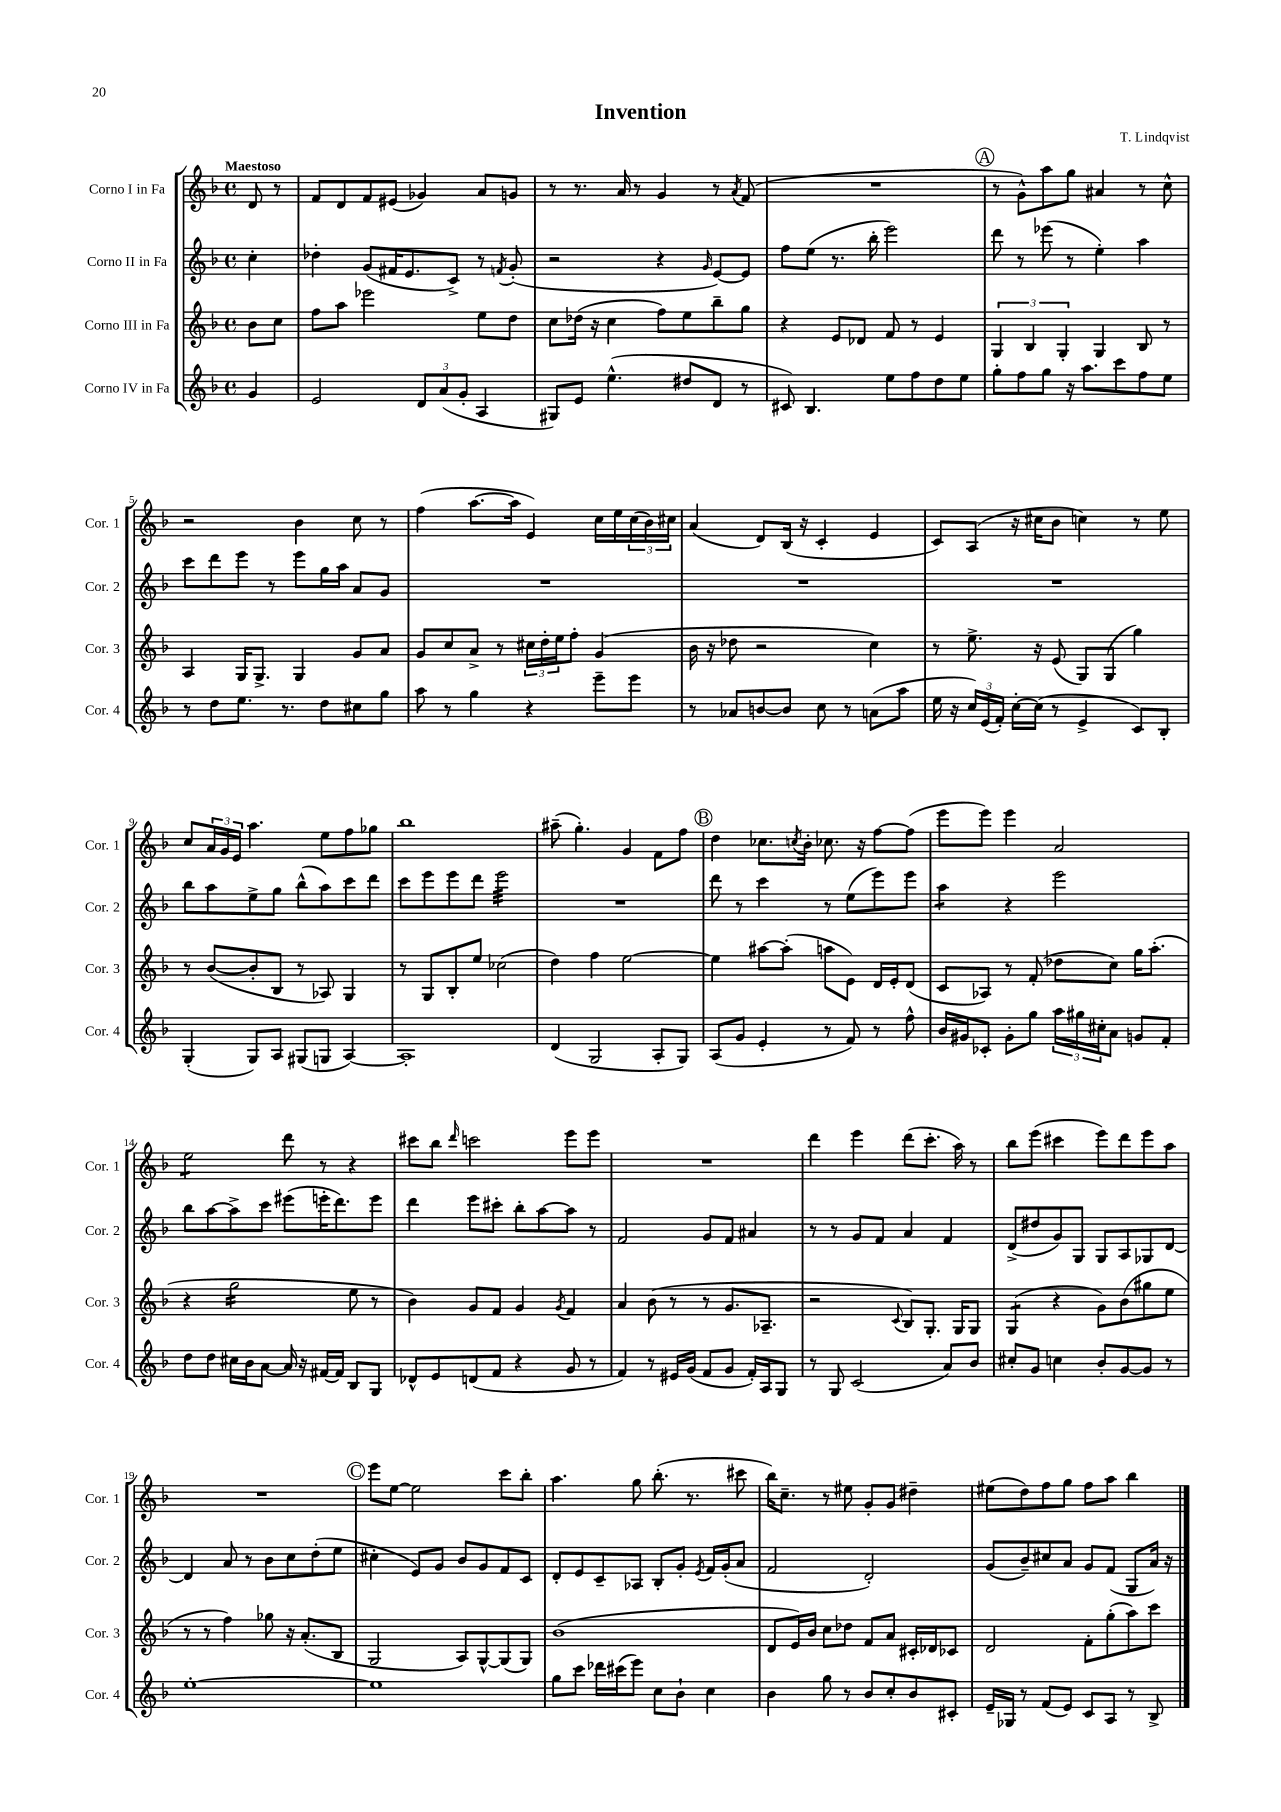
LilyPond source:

\header { title = "Invention" composer = "T. Lindqvist" }
<<
\new StaffGroup <<
\new Staff = "s0" \with { instrumentName = "Corno I in Fa" shortInstrumentName = "Cor. 1" } {
    \clef treble \key f \major \defaultTimeSignature \time 4/4 \partial 4 \tempo "Maestoso"
    d'8 r8 |
    f'8 d'8 f'8 eis'8( ges'4) a'8 g'8 |
    r8 r8. a'16 r8 g'4 r8 \acciaccatura { a'8 } f'8( |
    R1 |
    \mark \markup { \circle "A" } r8 g'8-^) a''8 g''8 ais'4 r8 c''8-^ |
    r2 bes'4 c''8 r8 |
    f''4( a''8.~ a''16 e'4) c''16 e''16 \tuplet 3/2 { c''16( bes'16) cis''16 } |
    a'4( d'8) bes16( r16 c'4-. e'4 |
    c'8) a8( r16 cis''16 bes'8 c''4) r8 e''8 |
    c''8 \tuplet 3/2 { a'16 g'16 e'16 } a''4. e''8 f''8 ges''8 |
    bes''1 |
    ais''8--( g''4.-.) g'4 f'8 f''8 |
    \mark \markup { \circle "B" } d''4 ces''8. \acciaccatura { c''8 } bes'16-. ces''8. r16 f''8~ f''8( |
    e'''8 e'''8) e'''4 a'2 |
    e''2:8 d'''8 r8 r4 |
    cis'''8 bes''8 \grace { d'''16 } c'''2 e'''8 e'''8 |
    R1 |
    d'''4 e'''4 d'''8( c'''8.-. a''16) r8 |
    bes''8 e'''8( cis'''4 e'''8) d'''8 e'''8 a''8 |
    R1 |
    \mark \markup { \circle "C" } e'''8 e''8~ e''2 c'''8 bes''8-. |
    a''4. g''8 bes''8.-.( r8. cis'''8 |
    bes''16) c''8.-- r8 eis''8 g'8-. g'8 dis''4-- |
    eis''8( d''8) f''8 g''8 f''8 a''8 bes''4 \bar "|." |
}
\new Staff = "s1" \with { instrumentName = "Corno II in Fa" shortInstrumentName = "Cor. 2" } {
    \clef treble \key f \major \defaultTimeSignature \time 4/4 \partial 4
    c''4-. |
    des''4-. g'8( fis'16 e'8. c'8->) r8 \acciaccatura { f'8 } g'8-.( |
    r2 r4 \grace { g'16 } e'8~) e'8 |
    f''8 e''8( r8. bes''16-. e'''2) |
    \mark \markup { \circle "A" } d'''8 r8 ees'''8( r8 e''4-.) a''4 |
    c'''8 d'''8 e'''8 r8 e'''8 g''16 a''16 a'8 g'8 |
    R1 |
    R1 |
    R1 |
    bes''8 a''8 e''8-> g''8 bes''8-^( a''8) c'''8 d'''8 |
    c'''8 e'''8 e'''8 d'''8 e'''2:32 |
    R1 |
    \mark \markup { \circle "B" } d'''8 r8 c'''4 r8 e''8( e'''8) e'''8 |
    a''4:8 r4 e'''2 |
    bes''8 a''8~ a''8-> c'''8 eis'''8( e'''16-. d'''8.) e'''8 |
    d'''4 e'''8 cis'''8-. bes''8-. a''8~ a''8 r8 |
    f'2 g'8 f'8 ais'4 |
    r8 r8 g'8 f'8 a'4 f'4 |
    d'8->( dis''8 g'8) g8 g8 a8 ges8 d'8~ |
    d'4 a'8 r8 bes'8 c''8 d''8-.( e''8 |
    \mark \markup { \circle "C" } cis''4-. e'8) g'8 bes'8 g'8 f'8 c'8 |
    d'8-. e'8 c'8-- aes8 bes8-. g'8-. \acciaccatura { e'8 } f'16 g'16-.( a'8 |
    f'2 d'2-.) |
    g'8( bes'8--) cis''8 a'8 g'8 f'8( g8 a'16) r16 \bar "|." |
}
\new Staff = "s2" \with { instrumentName = "Corno III in Fa" shortInstrumentName = "Cor. 3" } {
    \clef treble \key f \major \defaultTimeSignature \time 4/4 \partial 4
    bes'8 c''8 |
    f''8 a''8 ees'''2 e''8 d''8 |
    c''8 des''16( r16 c''4 f''8) e''8 bes''8-- g''8 |
    r4 e'8 des'8 f'8 r8 e'4 |
    \mark \markup { \circle "A" } \tuplet 3/2 { g4 bes4 g4-. } g4 bes8 r8 |
    a4 g16 g8.-> g4 g'8 a'8 |
    g'8 c''8 a'8-> r8 \tuplet 3/2 { cis''16 d''16-. e''16 } f''8-. g'4( |
    bes'16 r16 des''8 r2 c''4) |
    r8 e''8.-> r16 e'8( g8) g8( g''4) |
    r8 bes'8~( bes'8-. bes8 r8 aes8) g4 |
    r8 g8 bes8-. e''8 ces''2( |
    d''4) f''4 e''2~ |
    \mark \markup { \circle "B" } e''4 ais''8~ ais''8-.( a''8 e'8) d'16 e'16-. d'8( |
    c'8 aes8) r8 f'8-.( des''8 c''8) g''16 a''8.-.( |
    r4 g''2:16 e''8 r8 |
    bes'4) g'8 f'8 g'4 \acciaccatura { g'8 } f'4 |
    a'4 bes'8( r8 r8 g'8. aes8.-- |
    r2 \appoggiatura { c'8 } bes8) g8.-. g16 g8 |
    g4:8( r4 g'8) bes'8( gis''8 e''8 |
    r8 r8 f''4) ges''8 r16 a'8.-.( bes8 |
    \mark \markup { \circle "C" } g2 a8) g8~-^ g8( g8) |
    bes'1( |
    d'8 e'16) bes'16 c''8 des''8 f'8 a'8 cis'16-. des'16 ces'8 |
    d'2 f'8-. g''8-.( a''8) c'''8 \bar "|." |
}
\new Staff = "s3" \with { instrumentName = "Corno IV in Fa" shortInstrumentName = "Cor. 4" } {
    \clef treble \key f \major \defaultTimeSignature \time 4/4 \partial 4
    g'4 |
    e'2 \tuplet 3/2 { d'8 a'8( g'8-. } a4 |
    gis8) e'8 e''4.-^( dis''8 d'8 r8 |
    cis'8) bes4. e''8 f''8 d''8 e''8 |
    \mark \markup { \circle "A" } g''8-. f''8 g''8 r16 a''8. c'''8 f''8 e''8 |
    r8 d''8 e''8. r8. d''8 cis''8 g''8 |
    a''8 r8 g''4 r4 e'''8-- e'''8 |
    r8 aes'8 b'8~ b'8 c''8 r8 a'8( a''8 |
    e''16 r16 \tuplet 3/2 { c''16) e'16( f'16-.) } c''16~-. c''16( r8 e'4-> c'8) bes8-. |
    g4-.( g8) a8 gis8( g8 a4~) |
    a1-. |
    d'4( g2 a8-. g8) |
    \mark \markup { \circle "B" } a8( g'8 e'4-. r8 f'8) r8 f''8-^ |
    bes'16 gis'16 ces'8-. gis'8-. g''8 \tuplet 3/2 { a''16 gis''16 cis''16-. } a'8 g'8 f'8-. |
    d''8 d''8 cis''16 bes'16 a'8~ a'16 r16 fis'16~ fis'16 bes8 g8 |
    des'8-^ e'8 d'8( f'8 r4 g'8 r8 |
    f'4) r8 eis'16 g'16( f'8 g'8 f'16-.) a16 g8 |
    r8 g8 c'2( a'8) bes'8 |
    cis''8-. g'8 c''4 bes'8-. g'8~ g'8 r8 |
    e''1~-. |
    \mark \markup { \circle "C" } e''1 |
    g''8 c'''8 des'''16 cis'''16( e'''8) c''8 bes'8-! c''4 |
    bes'4 g''8 r8 bes'8 c''8-. bes'8 cis'8-. |
    e'16-- ges16 r8 f'8( e'8) c'8 a8 r8 bes8-> \bar "|." |
}
>>
>>
